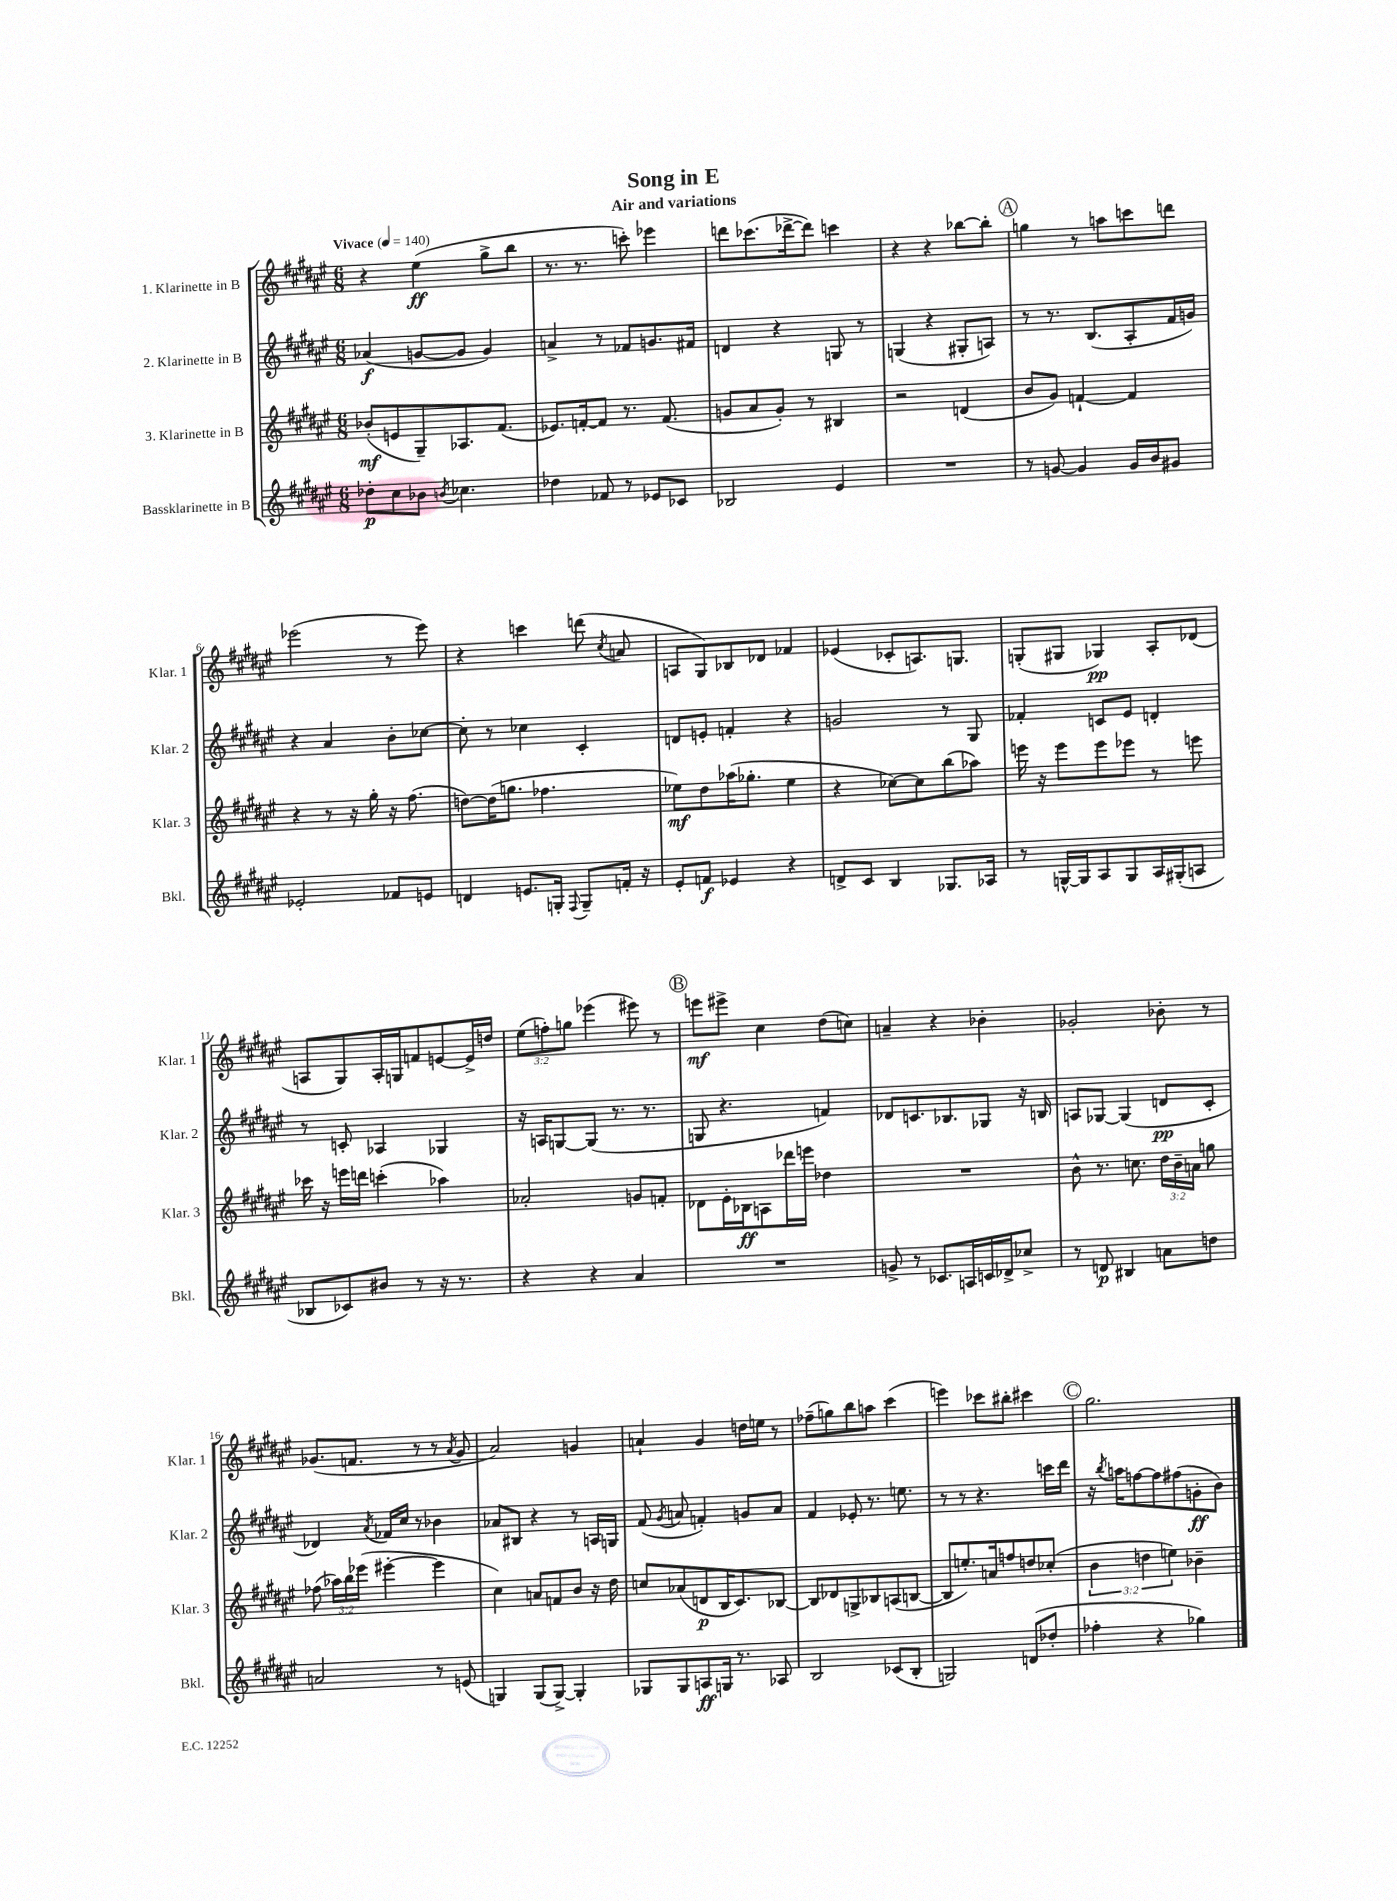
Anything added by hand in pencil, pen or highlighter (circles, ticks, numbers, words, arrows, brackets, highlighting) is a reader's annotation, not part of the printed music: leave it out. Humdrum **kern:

**kern	**kern	**kern	**kern
*staff4	*staff3	*staff2	*staff1
*clefG2	*clefG2	*clefG2	*clefG2
*k[f#c#g#d#a#e#]	*k[f#c#g#d#a#e#]	*k[f#c#g#d#a#e#]	*k[f#c#g#d#a#e#]
*M6/8	*M6/8	*M6/8	*M6/8
*MM140	*MM140	*MM140	*MM140
8dd-'	(8b-'	(4a-	4r
8cc#	8e	.	.
8b-	8G#~)	[8g	(4ee#
8qb	.	.	.
4.cc-	8.A-	8g]	.
.	.	4g)	8gg#^
.	(8.f#	.	.
.	.	.	8bb
=	=	=	=
4dd-	8.e-)	4a^	8.r
.	[16f'	.	8.r
8f-	8f]	8r	.
8r	8.r	8f-	8ccc')
8e-	.	8.g	4eee-
.	(8.f	.	.
8c-	.	.	.
.	.	16f#	.
=	=	=	=
2B-	8g	4d	8ddd
.	8a#	.	(8.ccc-
.	8g')	4r	.
.	.	.	[16ddd-^
.	8r	.	8ddd-])
4e#	4B#	8G	4ccc
.	.	8r	.
=	=	=	=
2.r	2r	(4G	4r
.	.	4r	4r
.	(4d	8G#'	[8bb-
.	.	8A)	8bb-']
=	=	=	=
8r	8b	8r	4gg
[8g	8g#)	8.r	.
4g]	[4f`	.	8r
.	.	(8.B	.
.	.	.	8aa
16g	4f]	8A#'	8ccc
16b	.	.	.
8g#	.	16f#	8ddd
.	.	16g)	.
=	=	=	=
2e-'	4r	4r	(2eee-
.	8r	4a#	.
.	16r	.	.
.	16gg#'	.	.
8f-	16r	8b'	8r
.	(8.ff#	.	.
8e	.	[8cc-	8eee-)
=	=	=	=
4d	[8dd)	8cc-']	4r
.	(16dd]	8r	.
.	8.gg	.	.
8.e	.	4cc-	4ccc
.	4.ff-	.	.
16G'	.	.	.
8qqF#	.	.	.
8G~	.	4c#'	(8ddd
.	.	.	8qcc#
16f'	.	.	8a
16r	.	.	.
=	=	=	=
8e#'	8ee-)	8d	8A
8f	8dd#	8e'	8G#)
4e-	(16aa-	4f'	8B-
.	8.gg-'	.	.
.	.	.	8d-
4r	4ee-	4r	4f-
=	=	=	=
8d^	4r	2g	(4e-
8c#	.	.	.
4B	[8cc-)	.	8c-'
.	8cc-]	.	8.A)
8.G-	(8bb	8r	.
.	.	.	8.G
.	8aa-)	8G#	.
16A-	.	.	.
=	=	=	=
8r	16eee	4f-'	(8G'
.	16r	.	.
[16G^^	8eee	.	8G#
16G]	.	.	.
8A#	8eee	8c	4G-)
8G	8eee-	8e#	.
16A#	8r	4d'	8A#'
(16G#'	.	.	.
8A	8eee	.	(8d-
=	=	=	=
8B-	16ccc-	8r	8A
.	16r	.	.
8c-)	16eee	8c'	8G#)
.	16ddd	.	.
8b#	(4ccc'	4A-	16A'
.	.	.	16G
8r	.	.	8f
16r	4aa-)	4G-	[8e
8.r	.	.	.
.	.	.	16e^]
.	.	.	16dd
=	=	=	=
4r	2a-'	16r	(12ee#
.	.	16A	.
.	.	.	12ff')
.	.	[8G	.
.	.	.	12gg
4r	.	(8G]	(4eee-
.	.	8.r	.
4a#	8g	.	8eee#)
.	.	8.r	.
.	8f'	.	8r
=	=	=	=
2.r	8d-	8G	8eee
.	16e#'	4.r	8eee#^
.	16B-	.	.
.	8A	.	4cc#
.	16ddd-	.	.
.	16eee	.	.
.	4dd-	4f)	(8dd#
.	.	.	8cc)
=	=	=	=
8g^	2.r	8d-	4a~
8r	.	8.c	.
8.c-	.	.	4r
.	.	8.B-	.
16A	.	.	.
16c	.	8G-	4b-'
16d-^	.	.	.
8cc-^	.	16r	.
.	.	16B	.
=	=	=	=
8r	8b^^	8A	2g-'
8d	8.r	[8G-	.
4B#	.	(4G-]	.
.	8.cc	.	.
8a	24dd#	8d	8b-'
.	24b~	.	.
.	24a	.	.
8dd	8gg	8c#'	8r
=	=	=	=
2a	(8ff-	4d-)	(8.g-
.	24aa-)	.	.
.	24bb	.	.
.	.	.	8.f
.	(24eee-	.	.
.	.	8qa#	.
.	[4eee#'	16f-	.
.	.	16cc#	.
.	.	8r	8r
8r	4eee#]	4b-	8r
.	.	.	8qa#
(8e	.	.	8g-
=	=	=	=
4G)	4cc#)	8a-	2a#)
.	.	8B#	.
(8G	8a	4r	.
[8G^)	8f	.	.
4G']	8b	8r	4g
.	16r	16A	.
.	16dd#	16G	.
=	=	=	=
8G-	8cc	(8f#	4a`
.	.	8qg#	.
8G-	(8a-	8a	.
8A	8d	4f')	4g#
16G	16B	.	.
8.r	8.c#)	.	.
.	.	8g	16dd
.	.	.	16ee
8A-	[8B-	8a	8r
=	=	=	=
2B	8B-]	4f#	(8ff-~
.	8d-	.	8gg)
.	8G^	8e-'	8bb
.	8B-	8.r	8aa
(8c-	(8A	.	(4ccc#
.	.	8.ee	.
8B'	[8B	.	.
=	=	=	=
2G)	8B]	8r	4eee)
.	8.ee')	8r	.
.	.	4.r	8ccc-
.	16a	.	.
.	8ff	.	8bb#'
(8d	8dd	.	4ccc#
8dd-'	(8cc-'	16ccc	.
.	.	16ddd#	.
=	=	=	=
4ff-'	6b	16r	2.gg#
.	.	8qbb	.
.	.	16aa	.
.	.	[8ff	.
.	6dd	.	.
4r	.	8ff]	.
.	6ee)	.	.
.	.	(8ff#	.
4gg-)	4b-~	8g'	.
.	.	8b)	.
==	==	==	==
*-	*-	*-	*-
